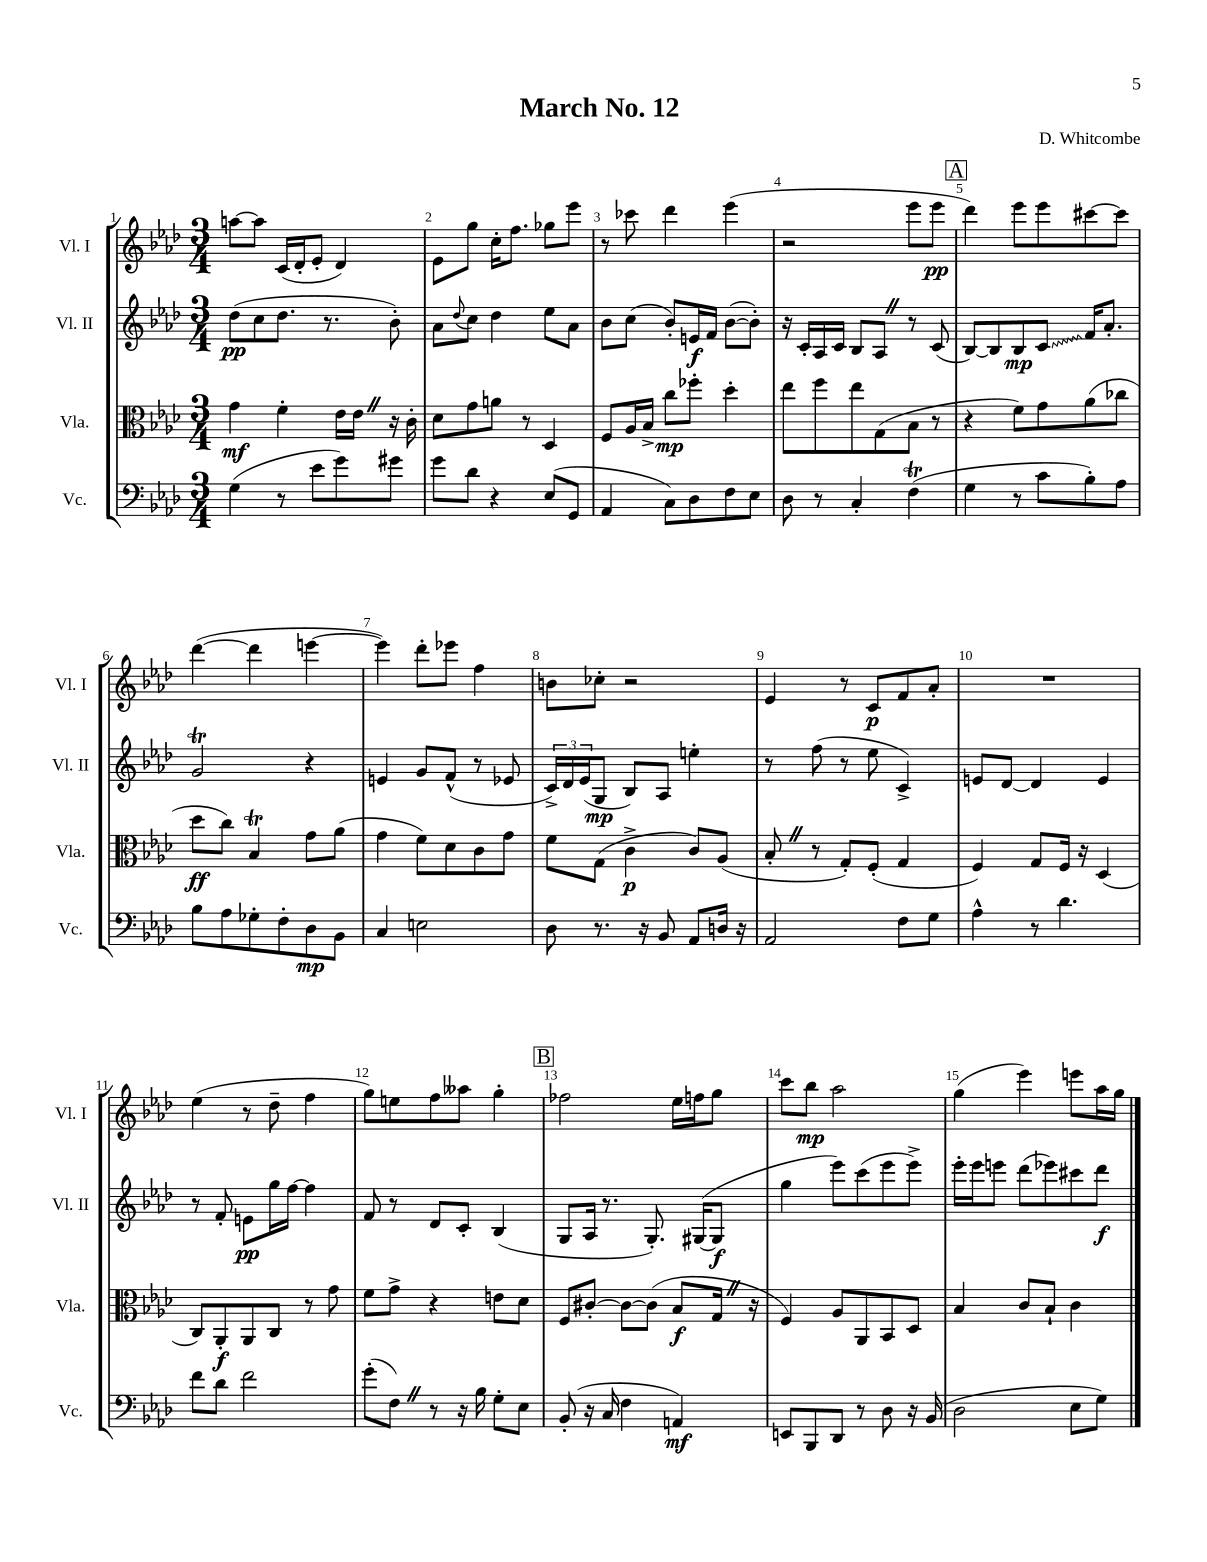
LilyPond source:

\header { title = "March No. 12" composer = "D. Whitcombe" }
<<
\new StaffGroup <<
\new Staff = "s0" \with { instrumentName = "Vl. I" shortInstrumentName = "Vl. I" } {
    \clef treble \key aes \major \numericTimeSignature \time 3/4
    a''8~ a''8 c'16( des'16-. ees'8-. des'4) |
    ees'8 g''8 c''16-. f''8. ges''8 ees'''8 |
    r8 ces'''8 des'''4 ees'''4( |
    r2 ees'''8 ees'''8\pp |
    \mark \markup { \box "A" } des'''4) ees'''8 ees'''8 cis'''8~ cis'''8 |
    des'''4~( des'''4 e'''4~ |
    e'''4) des'''8-. ees'''8 f''4 |
    b'8 ces''8-. r2 |
    ees'4 r8 c'8\p f'8 aes'8-. |
    R2. |
    ees''4( r8 des''8-- f''4 |
    g''8) e''8 f''8 aeses''8 g''4-. |
    \mark \markup { \box "B" } fes''2 ees''16 f''16 g''8 |
    c'''8 bes''8\mp aes''2 |
    g''4( ees'''4) e'''8 aes''16 g''16 \bar "|." |
}
\new Staff = "s1" \with { instrumentName = "Vl. II" shortInstrumentName = "Vl. II" } {
    \clef treble \key aes \major \numericTimeSignature \time 3/4
    des''8\pp( c''8 des''8. r8. bes'8-.) |
    aes'8 \appoggiatura { des''8 } c''8 des''4 ees''8 aes'8 |
    bes'8 c''8( bes'8-.) e'16\f f'16 bes'8~( bes'8-.) |
    r16 c'16-. aes16 c'16 bes8 aes8 \once \override BreathingSign.text = \markup { \musicglyph "scripts.caesura.straight" } \breathe r8 c'8( |
    \mark \markup { \box "A" } bes8~) bes8 bes8\mp \once \override Glissando.style = #'zigzag c'8\glissando f'16 aes'8.-. |
    g'2\trill r4 |
    e'4 g'8 f'8-^( r8 ees'8 |
    \tuplet 3/2 { c'16->) des'16 ees'16( } g8\mp bes8) aes8 e''4-. |
    r8 f''8( r8 ees''8 c'4->) |
    e'8 des'8~ des'4 e'4 |
    r8 f'8-. e'8\pp g''16 f''16~ f''4 |
    f'8 r8 des'8 c'8-. bes4( |
    \mark \markup { \box "B" } g8 aes16 r8. g8.-.) gis16~( gis8\f |
    g''4 ees'''8) c'''8( ees'''8 ees'''8->) |
    ees'''16-. ees'''16 e'''8 des'''8( ees'''8) cis'''8 des'''8\f \bar "|." |
}
\new Staff = "s2" \with { instrumentName = "Vla." shortInstrumentName = "Vla." } {
    \clef alto \key aes \major \numericTimeSignature \time 3/4
    g'4\mf f'4-. ees'16 ees'16 \once \override BreathingSign.text = \markup { \musicglyph "scripts.caesura.straight" } \breathe r16 c'16-. |
    des'8 g'8 a'8 r8 des4 |
    f8 aes16 bes16-> c''8\mp fes''8-. des''4-. |
    ees''8 f''8 ees''8 g8( bes8 r8 |
    \mark \markup { \box "A" } r4 f'8) g'8 aes'8( ces''8 |
    des''8\ff c''8) bes4\trill g'8 aes'8( |
    g'4 f'8) des'8 c'8 g'8 |
    f'8 g8( c'4->\p c'8) aes8( |
    bes8-. \once \override BreathingSign.text = \markup { \musicglyph "scripts.caesura.straight" } \breathe r8 g8-.) f8-.( g4 |
    f4) g8 f16 r16 des4( |
    c8) aes,8-.\f aes,8 c8 r8 g'8 |
    f'8 g'8-> r4 e'8 des'8 |
    \mark \markup { \box "B" } f8 cis'8~-. cis'8~ cis'8( bes8\f g16 \once \override BreathingSign.text = \markup { \musicglyph "scripts.caesura.straight" } \breathe r16 |
    f4) aes8 aes,8 bes,8 des8 |
    bes4 c'8 bes8-! c'4 \bar "|." |
}
\new Staff = "s3" \with { instrumentName = "Vc." shortInstrumentName = "Vc." } {
    \clef bass \key aes \major \numericTimeSignature \time 3/4
    g4( r8 ees'8 g'8) gis'8 |
    g'8 des'8 r4 ees8( g,8 |
    aes,4 c8) des8 f8 ees8 |
    des8 r8 c4-. f4\trill( |
    \mark \markup { \box "A" } g4 r8 c'8 bes8-.) aes8 |
    bes8 aes8 ges8-. f8-. des8\mp bes,8 |
    c4 e2 |
    des8 r8. r16 bes,8 aes,8 d16 r16 |
    aes,2 f8 g8 |
    aes4-^ r8 des'4. |
    f'8 des'8 f'2 |
    g'8-.( f8) \once \override BreathingSign.text = \markup { \musicglyph "scripts.caesura.straight" } \breathe r8 r16 bes16 g8-. ees8 |
    \mark \markup { \box "B" } bes,8-.( r16 c16 f4 a,4\mf) |
    e,8 bes,,8 des,8 r8 des8 r16 bes,16( |
    des2 ees8 g8) \bar "|." |
}
>>
>>
\layout { \context { \Score \override BarNumber.break-visibility = ##(#f #t #t) barNumberVisibility = #all-bar-numbers-visible } }
